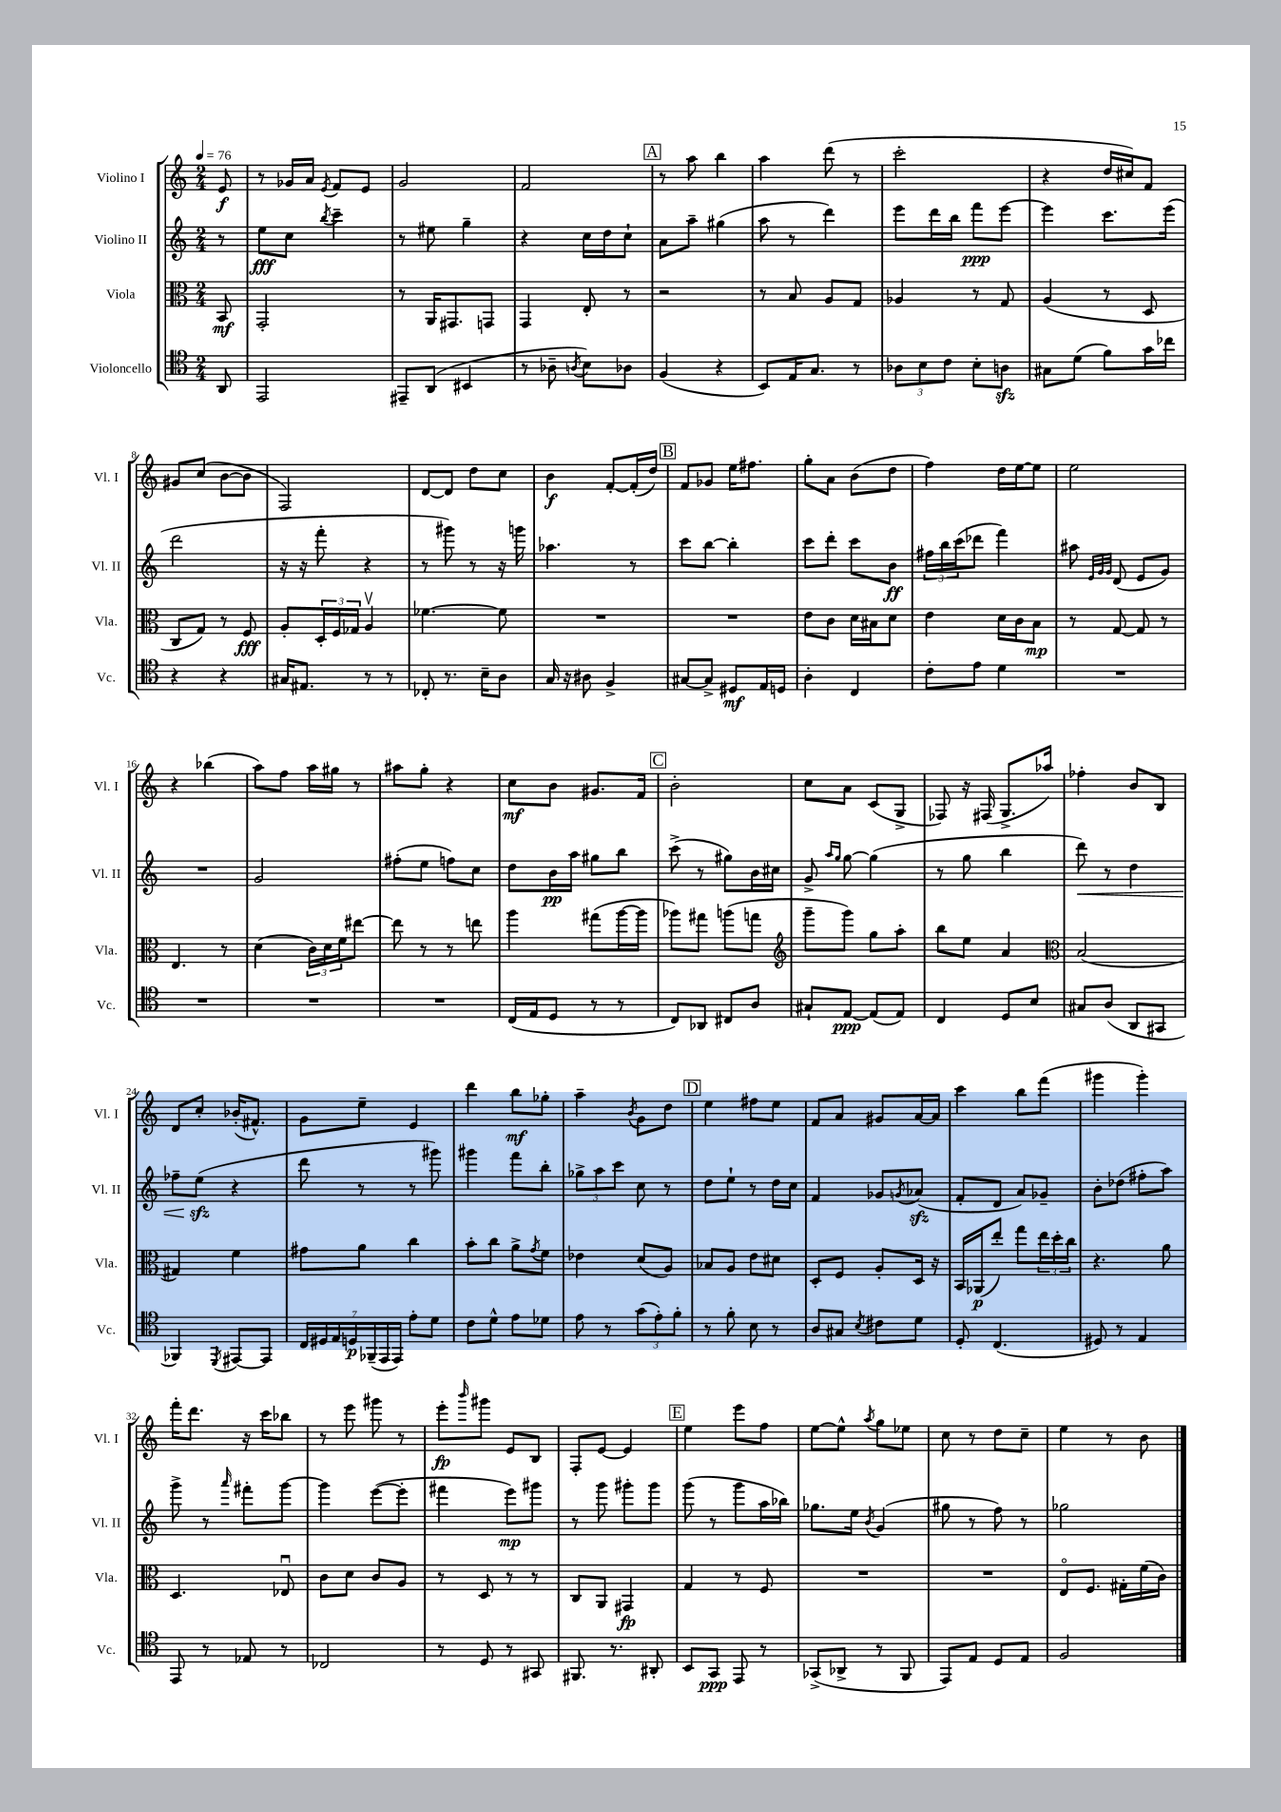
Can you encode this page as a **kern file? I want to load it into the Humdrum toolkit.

**kern	**kern	**kern	**kern
*staff4	*staff3	*staff2	*staff1
*clefC4	*clefC3	*clefG2	*clefG2
*k[]	*k[]	*k[]	*k[]
*M2/4	*M2/4	*M2/4	*M2/4
*MM76	*MM76	*MM76	*MM76
8AA	8BB	8r	8e
=	=	=	=
2EE	2GG'	8ee	8r
.	.	8cc	16g-
.	.	.	16a
.	.	8qbb	8qe
.	.	4ccc~	8f
.	.	.	8e
=	=	=	=
8EE#~	8r	8r	2g
(8AA	16AA	8ee#	.
.	8.GG#	.	.
4BB#	.	4gg~	.
.	8GG	.	.
=	=	=	=
8r	4GG	4r	2f
8A-~	.	.	.
8qA	.	.	.
8B)	8E'	16cc	.
.	.	16dd	.
8A-	8r	8cc`	.
=	=	=	=
(4F	2r	8a	8r
.	.	8aa~	8aa
4r	.	(4gg#	4bb
=	=	=	=
8BB)	8r	8aa	4aa
16E	8B	8r	.
8.G	.	.	.
.	8A	4ddd)	(8ddd
8r	8G	.	8r
=	=	=	=
12A-	4A-	8eee	2ccc'
12B	.	.	.
.	.	16ddd	.
12c	.	.	.
.	.	16bb	.
8B'	8r	8fff	.
8A	8G	[8eee	.
=	=	=	=
8G#	(4A	4eee]	4r
(8d	.	.	.
8f)	8r	8.ccc	16dd
.	.	.	16cc#)
16g	8D	.	8f
16cc-	.	(16eee	.
=	=	=	=
4r	8C	2ddd	8g#
.	8G)	.	(8cc
4r	8r	.	[8b
.	8F	.	8b]
=	=	=	=
16G#	8A'	16r	2F)
8.E#	.	16r	.
.	24D'	8fff'	.
.	24F	.	.
.	24G-	.	.
8r	4Av	4r	.
8r	.	.	.
=	=	=	=
8C-'	[4.f-	8r	[8d
8.r	.	8ggg#)	8d]
.	.	8r	8dd
16B~	.	.	.
8A	8f-]	16r	8cc
.	.	16ggg	.
=	=	=	=
16G	2r	4.aa-	4b
16r	.	.	.
8A#	.	.	.
4F^	.	.	[8f'
.	.	8r	(16f']
.	.	.	16dd)
=	=	=	=
[8G#	2r	8ccc	8f
8G#^]	.	[8bb	8g-
8D#	.	4bb']	16ee
.	.	.	8.ff#
16E	.	.	.
16D	.	.	.
=	=	=	=
4A'	8e	8ccc	8gg'
.	8c	8ddd'	8a
4C	16d	8ccc	(8b
.	16B#	.	.
.	8d	8b	8dd
=	=	=	=
8c'	4e	24ff#	4ff)
.	.	24bb	.
.	.	(24ccc	.
8e	.	8ddd-	.
4d	16d	4fff)	16dd
.	16c	.	[16ee
.	8B	.	8ee]
=	=	=	=
2r	8r	8aa#	2ee
.	.	32qqe	.
.	.	32qqg	.
.	.	32qqg	.
.	[8G	(8d	.
.	8G]	8e	.
.	8r	8g)	.
=	=	=	=
2r	4.E	2r	4r
.	.	.	(4bb-
.	8r	.	.
=	=	=	=
2r	(4d	2g	8aa)
.	.	.	8ff
.	24c)	.	16aa
.	24d	.	.
.	.	.	16gg#
.	24f	.	.
.	[8ee#	.	8r
=	=	=	=
2r	8ee#]	(8ff#'	8aa#
.	8r	8ee	8gg'
.	8r	8ff)	4r
.	8ee	8cc	.
=	=	=	=
(16C	4aa	8dd	8cc
16E	.	.	.
8D	.	16b	8b
.	.	16aa	.
8r	(8gg#	8gg#	8.g#
8r	[16aa	8bb	.
.	16aa]	.	16f
=	=	=	=
8C)	8aa-)	(8ccc^	2b'
8AA-	8gg#	8r	.
8C#	(8aa	8gg#)	.
8A	8gg	16b	.
.	.	16cc#	.
=	=	=	=
*	*clefG2	*	*
8G#`	8ggg~	8g^	8cc
.	.	16qqaa	.
.	.	16qqgg	.
[8E	8ggg)	[8gg	8a
(8E]	8gg	(4gg]	(8c
8E)	8aa'	.	8G^
=	=	=	=
4C	8bb	8r	8F-)
.	8ee	8gg	16r
.	.	.	(16F#
8D	4a	4bb	8.G^
8B	.	.	.
.	.	.	16aa-)
=	=	=	=
*	*clefC3	*	*
8G#	(2B	8ddd)	4ff-'
(8A	.	8r	.
8AA	.	4dd	8b
8GG#	.	.	8B
=	=	=	=
4FF-)	4G#)	8ff-~	8d
.	.	(8ee	8cc'
8qDD	.	.	.
[8EE#	4f	4r	(16b-'
.	.	.	8.f#^^)
8EE#]	.	.	.
=	=	=	=
28C	8g#	8ddd	8g
28D#	.	.	.
28E	.	.	.
28D	.	.	.
.	8a	8r	8ee~
(28FF-~	.	.	.
28EE	.	.	.
28EE)	.	.	.
8e'	4cc	8r	4e
8d	.	8ggg#)	.
=	=	=	=
8c	8b'	4ggg#	4ddd
8d^^	8cc	.	.
8e	8a^	8fff	8bb
.	8qg	.	.
8d-	8f	8bb'	8gg-'
=	=	=	=
8e	4e-	12gg-^	4aa~
.	.	12aa	.
8r	.	.	.
.	.	12ccc	.
.	.	.	8qb
(12g	(8d	8cc	8g
12e')	.	.	.
.	8A)	8r	8dd
12f'	.	.	.
=	=	=	=
8r	8B-	8dd	4ee
8f'	8A	8ee`	.
8B	8e	8r	8ff#
8r	8d#	16dd	8ee
.	.	16cc	.
=	=	=	=
8A	8D'	4f	8f
8G#	8F	.	8a
8qB	.	.	.
8c#	8A'	8g-	8g#
.	.	8qg	.
8d	16D	(8a-	[16a
.	16r	.	16a]
=	=	=	=
8D'	16BB	8f'	4ccc
.	(16AA-	.	.
(4.C	8ee')	8d	.
.	8gg	8a)	8bb
.	24ee	8g-~	(8fff
.	24dd'	.	.
.	24cc	.	.
=	=	=	=
8D#)	4.r	8b'	4ggg#
8r	.	(8dd-	.
4E	.	8ff#'	4ggg#')
.	8a	8aa)	.
=	=	=	=
8EE	4.D	8ggg^	16fff'
.	.	.	8.ddd
8r	.	8r	.
.	.	16qqaaa	.
8E-	.	8fff#'	16r
.	.	.	16ccc
8r	8E-u	[8ggg	8bb-
=	=	=	=
2C-	8c	4ggg]	8r
.	8d	.	8eee
.	8c	([8eee	8ggg#
.	8A	8eee']	8r
=	=	=	=
8r	8r	4fff#	8eee'
.	.	.	16qqbbb
8D	8D	.	8ggg#
8r	8r	8eee)	8e
8GG#	8r	8ggg#	8B
=	=	=	=
8.FF#	8C	8r	8F'
.	8AA	8ggg	[8e
8.r	.	.	.
.	4GG#	8ggg#'	4e]
8AA#'	.	8ggg#	.
=	=	=	=
8BB	4G	(8ggg	4ee
8GG	.	8r	.
8EE	8r	8ggg	8eee
8r	8F	16aa	8ff
.	.	16bb-)	.
=	=	=	=
(8GG-^	2r	8.gg-	[8ee
8AA-^	.	.	8ee^^]
.	.	16ee	.
.	.	8qb	8qaa
8r	.	(4g	8gg
8FF	.	.	8ee-
=	=	=	=
8EE)	2r	8gg#	8cc
8E	.	8r	8r
8D	.	8ff)	8dd
8E	.	8r	8cc~
=	=	=	=
2F	8Eo	2gg-	4ee
.	8.F	.	.
.	.	.	8r
.	16G#'	.	.
.	(16f	.	8b
.	16c)	.	.
==	==	==	==
*-	*-	*-	*-
